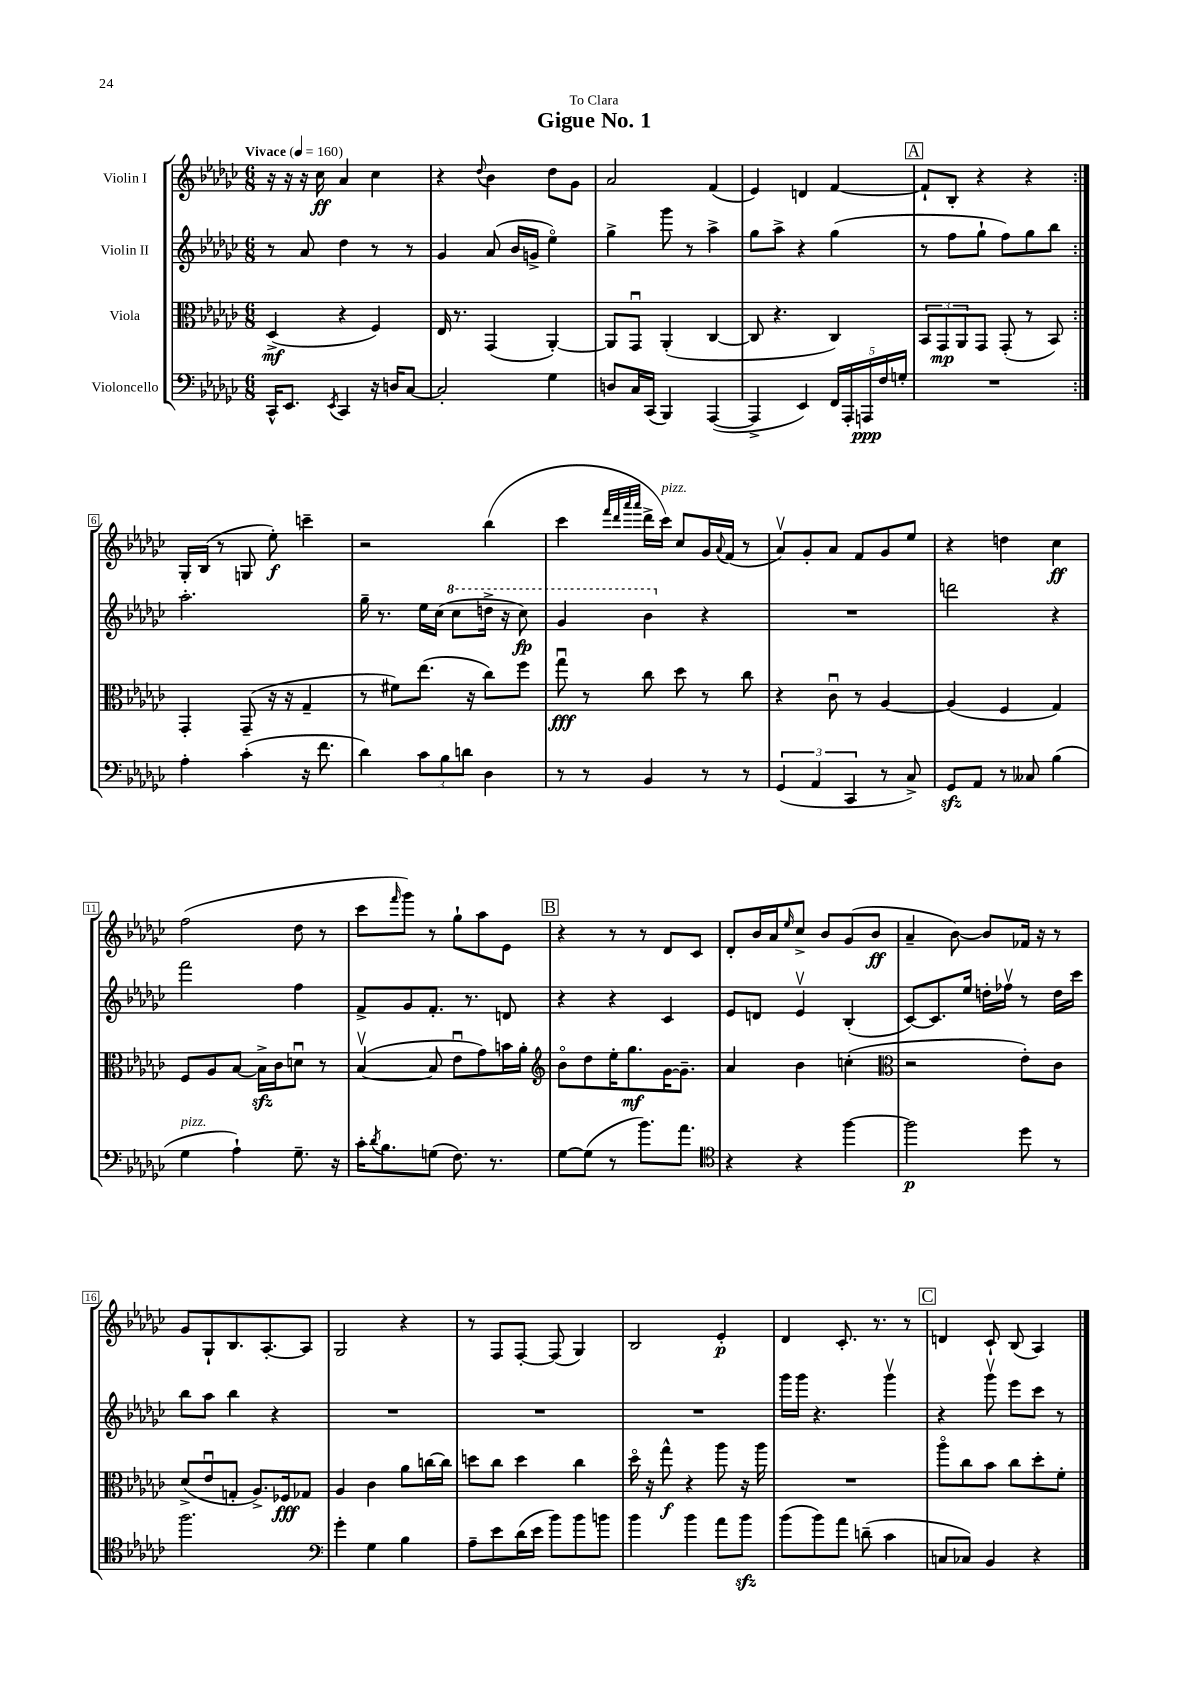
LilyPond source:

\header { title = "Gigue No. 1" dedication = "To Clara" }
<<
\new StaffGroup <<
\new Staff = "s0" \with { instrumentName = "Violin I" } {
    \clef treble \key ges \major \numericTimeSignature \time 6/8 \tempo "Vivace" 4 = 160
    \repeat volta 2 { r16 r16 r16 ces''16\ff aes'4 ces''4 |
    r4 \appoggiatura { des''8 } bes'4 des''8 ges'8 |
    aes'2 f'4( |
    ees'4) d'4 f'4~ |
    \mark \markup { \box "A" } f'8-! bes8-. r4 r4 | }
    ges16-. bes16( r8 g8 ees''8-.\f) c'''4-- |
    r2 bes''4( |
    ces'''4 \grace { f'''32 des'''32 aes'''32 aes'''32 } des'''16-> ces'''16^\markup { \italic "pizz." }) ces''8 ges'16 \appoggiatura { aes'8 } f'16( r8 |
    aes'8\upbow) ges'8-. aes'8 f'8 ges'8 ees''8 |
    r4 d''4 ces''4\ff |
    f''2( des''8 r8 |
    ces'''8 \grace { f'''16 } ges'''8) r8 ges''8-! aes''8 ees'8 |
    \mark \markup { \box "B" } r4 r8 r8 des'8 ces'8 |
    des'8-. bes'16 aes'16 \grace { ees''16 } ces''8-> bes'8 ges'8( bes'8\ff |
    aes'4-- bes'8~) bes'8 fes'16 r16 r8 |
    ges'8 ges8-! bes8. aes8.~-. aes8 |
    ges2 r4 |
    r8 f8 f8~-. f8( ges4) |
    bes2 ees'4-.\p |
    des'4 ces'8.-. r8. r8 |
    \mark \markup { \box "C" } d'4 ces'8-! bes8( aes4) \bar "|." |
}
\new Staff = "s1" \with { instrumentName = "Violin II" } {
    \clef treble \key ges \major \numericTimeSignature \time 6/8
    \repeat volta 2 { r8 aes'8 des''4 r8 r8 |
    ges'4 aes'8( bes'16 g'16-> ees''4\flageolet) |
    ges''4-> ges'''8 r8 aes''4-> |
    ges''8 aes''8-> r4 ges''4( |
    \mark \markup { \box "A" } r8 f''8 ges''8-! f''8) ges''8 bes''8 | }
    aes''2.-. |
    ges''16-- r8. ees''16 ces''16( \ottava #1 ces'''8 d'''16-> r16 ces'''8\fp) |
    ges''4 bes''4 \ottava #0 r4 |
    R2. |
    d'''2 r4 |
    f'''2 f''4 |
    f'8-> ges'8 f'8.-. r8. d'8 |
    \mark \markup { \box "B" } r4 r4 ces'4 |
    ees'8 d'8 ees'4\upbow bes4-.( |
    ces'8~) ces'8. ees''16 d''16-. fes''16\upbow r8 d''16 ces'''16 |
    bes''8 aes''8 bes''4 r4 |
    R2. |
    R2. |
    R2. |
    ges'''16 ges'''16 r4. ges'''4\upbow |
    \mark \markup { \box "C" } r4 ges'''8\upbow ees'''8 ces'''8 r8 \bar "|." |
}
\new Staff = "s2" \with { instrumentName = "Viola" } {
    \clef alto \key ges \major \numericTimeSignature \time 6/8
    \repeat volta 2 { des4->\mf( r4 f4) |
    ees16 r8. ges,4( aes,4~-.) |
    aes,8 ges,8\downbow aes,4-.( ces4~ |
    ces8 r4. ces4) |
    \mark \markup { \box "A" } \tuplet 3/2 { bes,8 ges,8\mp aes,8 } ges,8 ges,8-.( r8 bes,8) | }
    ges,4-. ges,8--( r16 r16 ges4-- |
    r8 fis'8) ees''8.( r16 ces''8) f''8 |
    ges''8\downbow\fff r8 ces''8 des''8 r8 ces''8 |
    r4 ces'8\downbow r8 aes4~ |
    aes4( f4 ges4) |
    f8 aes8 bes8~ bes16->\sfz ces'16 d'8\downbow r8 |
    bes4~\upbow( bes8 ees'8\downbow ges'8) b'16 aes'16-. |
    \mark \markup { \box "B" } \clef treble bes'8\flageolet des''8 ees''16-. ges''8.\mf ges'16~ ges'8.-- |
    aes'4 bes'4 c''4-.( |
    \clef alto r2 ees'8-.) ces'8 |
    des'8->( ees'8\downbow g8-. aes8.->) fes16\fff ges8 |
    aes4 ces'4 aes'8 c''16~ c''16 |
    d''8 ces''8 d''4 ces''4 |
    des''16\flageolet r16 ges''8-^\f r4 aes''8 r16 aes''16 |
    R2. |
    \mark \markup { \box "C" } aes''8\flageolet ces''8 bes'8 ces''8 des''8-. f'8-. \bar "|." |
}
\new Staff = "s3" \with { instrumentName = "Violoncello" } {
    \clef bass \key ges \major \numericTimeSignature \time 6/8
    \repeat volta 2 { ces,16-^ ees,8. \acciaccatura { ees,8 } ces,4 r16 d16 ces8~ |
    ces2-. ges4 |
    d8 ces16 ces,16( bes,,4) aes,,4~( |
    aes,,4-> ees,4) \tuplet 5/4 { f,16 aes,,16-. a,,16\ppp f16 g16-. } |
    \mark \markup { \box "A" } R2. | }
    aes4-. ces'4-.( r16 f'8. |
    des'4) \tuplet 3/2 { ces'8 bes8 d'8 } des4 |
    r8 r8 bes,4 r8 r8 |
    \tuplet 3/2 { ges,4( aes,4 ces,4 } r8 ces8->) |
    ges,8\sfz aes,8 r8 ceses8 bes4( |
    ges4^\markup { \italic "pizz." } aes4-!) ges8.-- r16 |
    ces'16-. \acciaccatura { des'8 } bes8. g8( f8.) r8. |
    \mark \markup { \box "B" } ges8~ ges8( r8 bes'8.) aes'8. |
    \clef tenor r4 r4 f''4~ |
    f''2\p des''8 r8 |
    f''2. |
    \clef bass ges'4-. ges4 bes4 |
    aes8-- ees'8 des'16( ees'16 bes'8) bes'8 b'8 |
    bes'4 bes'4 aes'8 bes'8\sfz |
    bes'8( bes'8) aes'8 d'8--( ces'4 |
    \mark \markup { \box "C" } c8 ces8) bes,4 r4 \bar "|." |
}
>>
>>
\layout { \context { \Score \override BarNumber.stencil = #(make-stencil-boxer 0.1 0.3 ly:text-interface::print) } }
